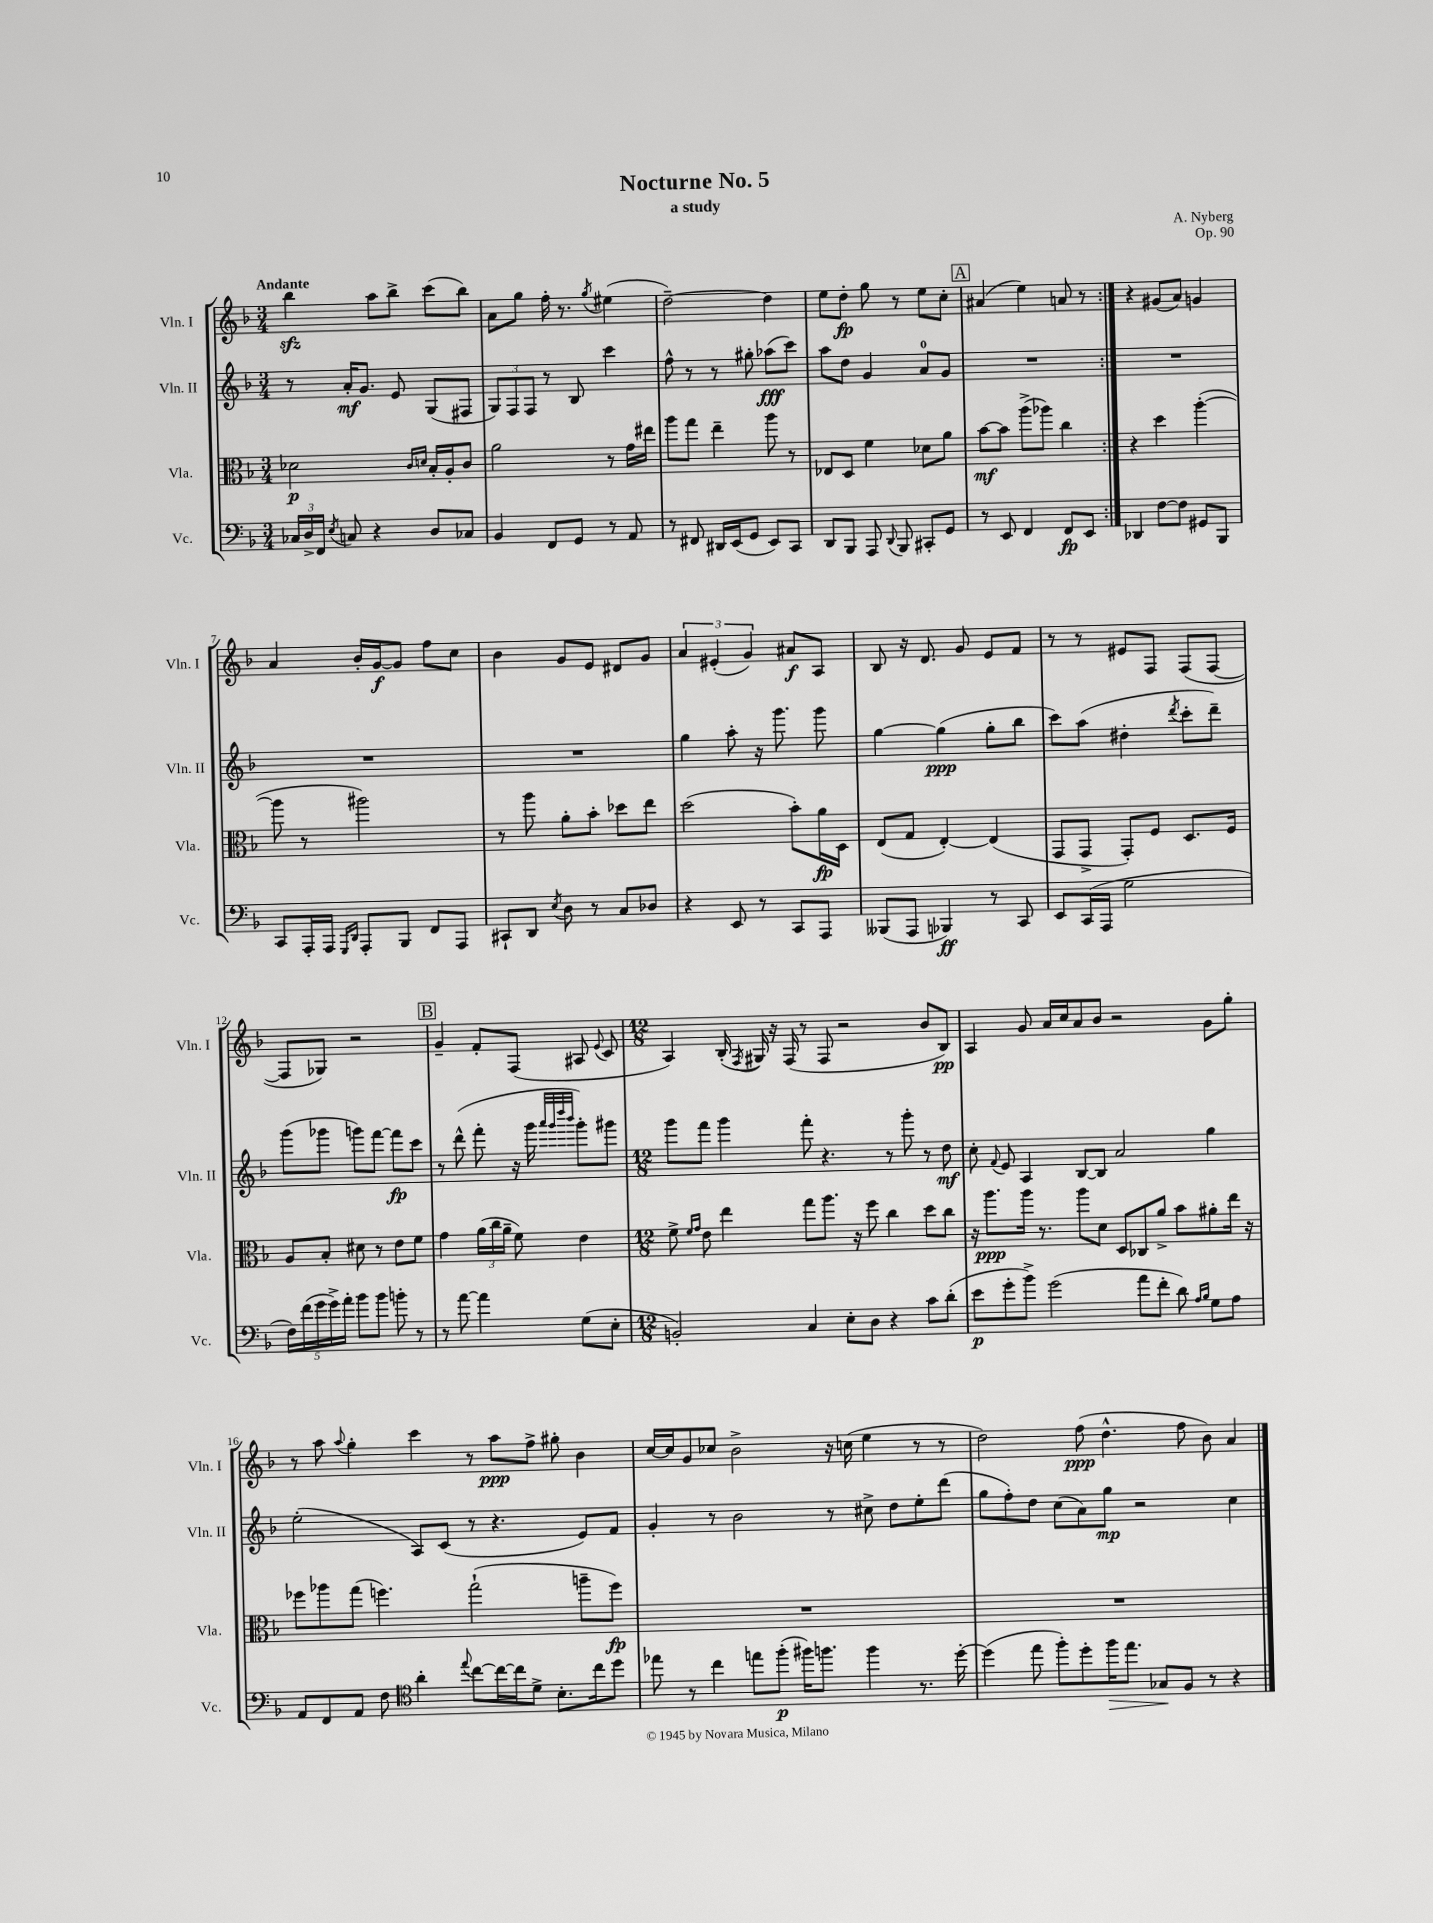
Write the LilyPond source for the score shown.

\header { title = "Nocturne No. 5" composer = "A. Nyberg" subtitle = "a study" opus = "Op. 90" }
<<
\new StaffGroup <<
\new Staff = "s0" \with { instrumentName = "Vln. I" shortInstrumentName = "Vln. I" } {
    \clef treble \key f \major \numericTimeSignature \time 3/4 \tempo "Andante"
    \autoBeamOff \repeat volta 2 { bes''4\sfz a''8[ bes''8]-> c'''8[( bes''8]) |
    a'8[ g''8] f''16-. r8. \acciaccatura { g''8 } eis''4( |
    d''2~--) d''4 |
    e''8[ d''8]-.\fp g''8 r8 e''8[ c''8]-. |
    \mark \markup { \box "A" } ais'4( e''4) a'8 r8 | }
    r4 gis'8[( a'8]) g'4 |
    a'4 bes'16[-. g'16~\f g'8] f''8[ c''8] |
    bes'4 g'8[ e'8] dis'8[ g'8] |
    \tuplet 3/2 { a'4 eis'4-.( g'4) } ais'8[\f a8] |
    bes8 r16 d'8. g'8 e'8[ f'8] |
    r8 r8 eis'8[ f8] f8[( f8]~ |
    f8[ ges8]) r2 |
    \mark \markup { \box "B" } g'4-- f'8[-. f8]( ais8 \appoggiatura { e'8 } c'8 |
    \numericTimeSignature \time 12/8 a4) bes16-.( \acciaccatura { f8 } gis16) r16 f16( r8 f8 r2 bes'8[ bes8]\pp) |
    a4 g'8 a'16[ c''16 a'8 bes'8] r2 g'8[ g''8]-. |
    r8 a''8 \appoggiatura { a''8 } g''4-. c'''4 r8 a''8[\ppp f''8]-> gis''8-. bes'4 |
    c''16[~ c''16 g'8 ces''8] bes'2-> r16 c''16( e''4 r8 r8 |
    d''2) f''8\ppp( d''4.-^ f''8 bes'8) a'4 \bar "|." |
}
\new Staff = "s1" \with { instrumentName = "Vln. II" shortInstrumentName = "Vln. II" } {
    \clef treble \key f \major \numericTimeSignature \time 3/4
    \autoBeamOff \repeat volta 2 { r8 a'16[-.\mf g'8.] e'8 g8[( fis8] |
    \tuplet 3/2 { g8[) f8 f8] } r8 bes8 c'''4 |
    f''8-^ r8 r8 gis''8-. aes''8[\fff( c'''8]) |
    a''8[ d''8] g'4 a'8[-0 g'8] |
    \mark \markup { \box "A" } R2. | }
    R2. |
    R2. |
    R2. |
    g''4 a''8-. r16 g'''8. g'''8 |
    g''4~ g''4\ppp( g''8[-. bes''8] |
    c'''8[) a''8]( dis''4-. \acciaccatura { d'''8 } c'''8[-. d'''8]--) |
    g'''8[( ges'''8] g'''8[) f'''8]~ f'''8[\fp c'''8] |
    \mark \markup { \box "B" } r8 d'''8-^( f'''8-. r16 g'''16 \grace { a'''32[ g'''32 d''''32 bes'''32] } g'''8[-.) gis'''8] |
    \numericTimeSignature \time 12/8 g'''8[ f'''8] g'''4 f'''8-. r4. r8 g'''8-. r8 d''8\mf |
    c''8-. \appoggiatura { f'8 } e'8 a4 bes8[~ bes8] a'2 g''4 |
    e''2-.( a8[) c'8]( r8 r4. e'8[) f'8] |
    g'4-. r8 bes'2 r8 cis''8-> d''8[ e''8-. d'''8]( |
    g''8[ f''8-.) d''8] c''8[( a'8) g''8]\mp r2 c''4 \bar "|." |
}
\new Staff = "s2" \with { instrumentName = "Vla." shortInstrumentName = "Vla." } {
    \clef alto \key f \major \numericTimeSignature \time 3/4
    \autoBeamOff \repeat volta 2 { des'2\p \grace { c'16[ d'16] } bes16[-. a16-. c'8] |
    a'2 r8 g'16[ eis''16] |
    a''8[ g''8] e''4-- a''8 r8 |
    ees8[ d8] f'4 des'8[ a'8] |
    \mark \markup { \box "A" } bes'8[~\mf bes'8] a''8[->( aes''8]) c''4 | }
    r4 d''4 a''4~-.( |
    a''8 r8 ais''2) |
    r8 a''8 a'8[-. bes'8]-. des''8[ e''8] |
    d''2( bes'8[-.) a'16\fp d16] |
    e8[( g8] e4~-.) e4( |
    g,8[ g,8]-> g,8[-.) f8] d8.[ f16] |
    a8[ bes8]-. dis'8 r8 e'8[ f'8] |
    \mark \markup { \box "B" } g'4 \tuplet 3/2 { a'16[( c''16 a'16]-- } f'8) e'4 |
    \numericTimeSignature \time 12/8 f'8-> \grace { f'16[ g'16] } e'8 e''4 g''8[ a''8.] r16 f''8 c''4 d''8[ c''8] |
    r16 a''8.[\ppp a''16] r8. a''8[ d'8] d8[ ces8 a'8]-> bes'8[ ais'8-. e''16] r16 |
    fes''8[ aes''8 g''8]( f''4.) g''2-!( a''8[-- f''8]\fp) |
    R1. |
    R1. \bar "|." |
}
\new Staff = "s3" \with { instrumentName = "Vc." shortInstrumentName = "Vc." } {
    \clef bass \key f \major \numericTimeSignature \time 3/4
    \autoBeamOff \repeat volta 2 { \tuplet 3/2 { ces16[ d16-> f,16] } \acciaccatura { e8 } c8 r4 d8[ ces8] |
    bes,4 f,8[ g,8] r8 a,8 |
    r8 fis,8 dis,16[ e,16( g,8] e,8[) c,8] |
    d,8[ bes,,8] a,,8 \appoggiatura { d,8 } bes,,8 cis,8[-. g,8] |
    \mark \markup { \box "A" } r8 e,8 f,4 f,8[\fp e,8] | }
    des,4 f8[~ f8] gis,8[ bes,,8] |
    c,8[ a,,16-. a,,16] \grace { g,,16[ d,16] } a,,8[-. bes,,8] f,8[ a,,8] |
    cis,8[-! d,8] \acciaccatura { e8 } d8 r8 c8[ des8] |
    r4 e,8 r8 c,8[ a,,8] |
    beses,,8[( a,,8] bes,,4\ff) r8 c,8 |
    e,8[ c,16( a,,16] g2 |
    \tuplet 5/4 { f16[) f'16( g'16 g'16->) a'16]-. } bes'8[ bes'8] b'8-. r8 |
    \mark \markup { \box "B" } r8 a'8~ a'4 g8[( e8]-. |
    \numericTimeSignature \time 12/8 b,2-.) c4 e8[-. d8] r4 c'8[ d'8]-.( |
    e'8[\p g'8-. bes'8]->) g'2( a'8[ f'8]-. d'8) \grace { a16[ bes16] } g8[ a8] |
    a,8[ f,8 a,8] f8 \clef tenor a'4-. \appoggiatura { e''8 } c''8[~ c''16~ c''16 d'8]-> bes8.[-. c''16 d''8] |
    ees''8 r8 c''4 e''8[ f''8]-.\p( fis''16[) f''8.] f''4 r8. d''16~-. |
    d''4( e''8 f''8[-.) d''8-. f''16\> e''8.] ges8[\! f8] r8 r4 \bar "|." |
}
>>
>>
